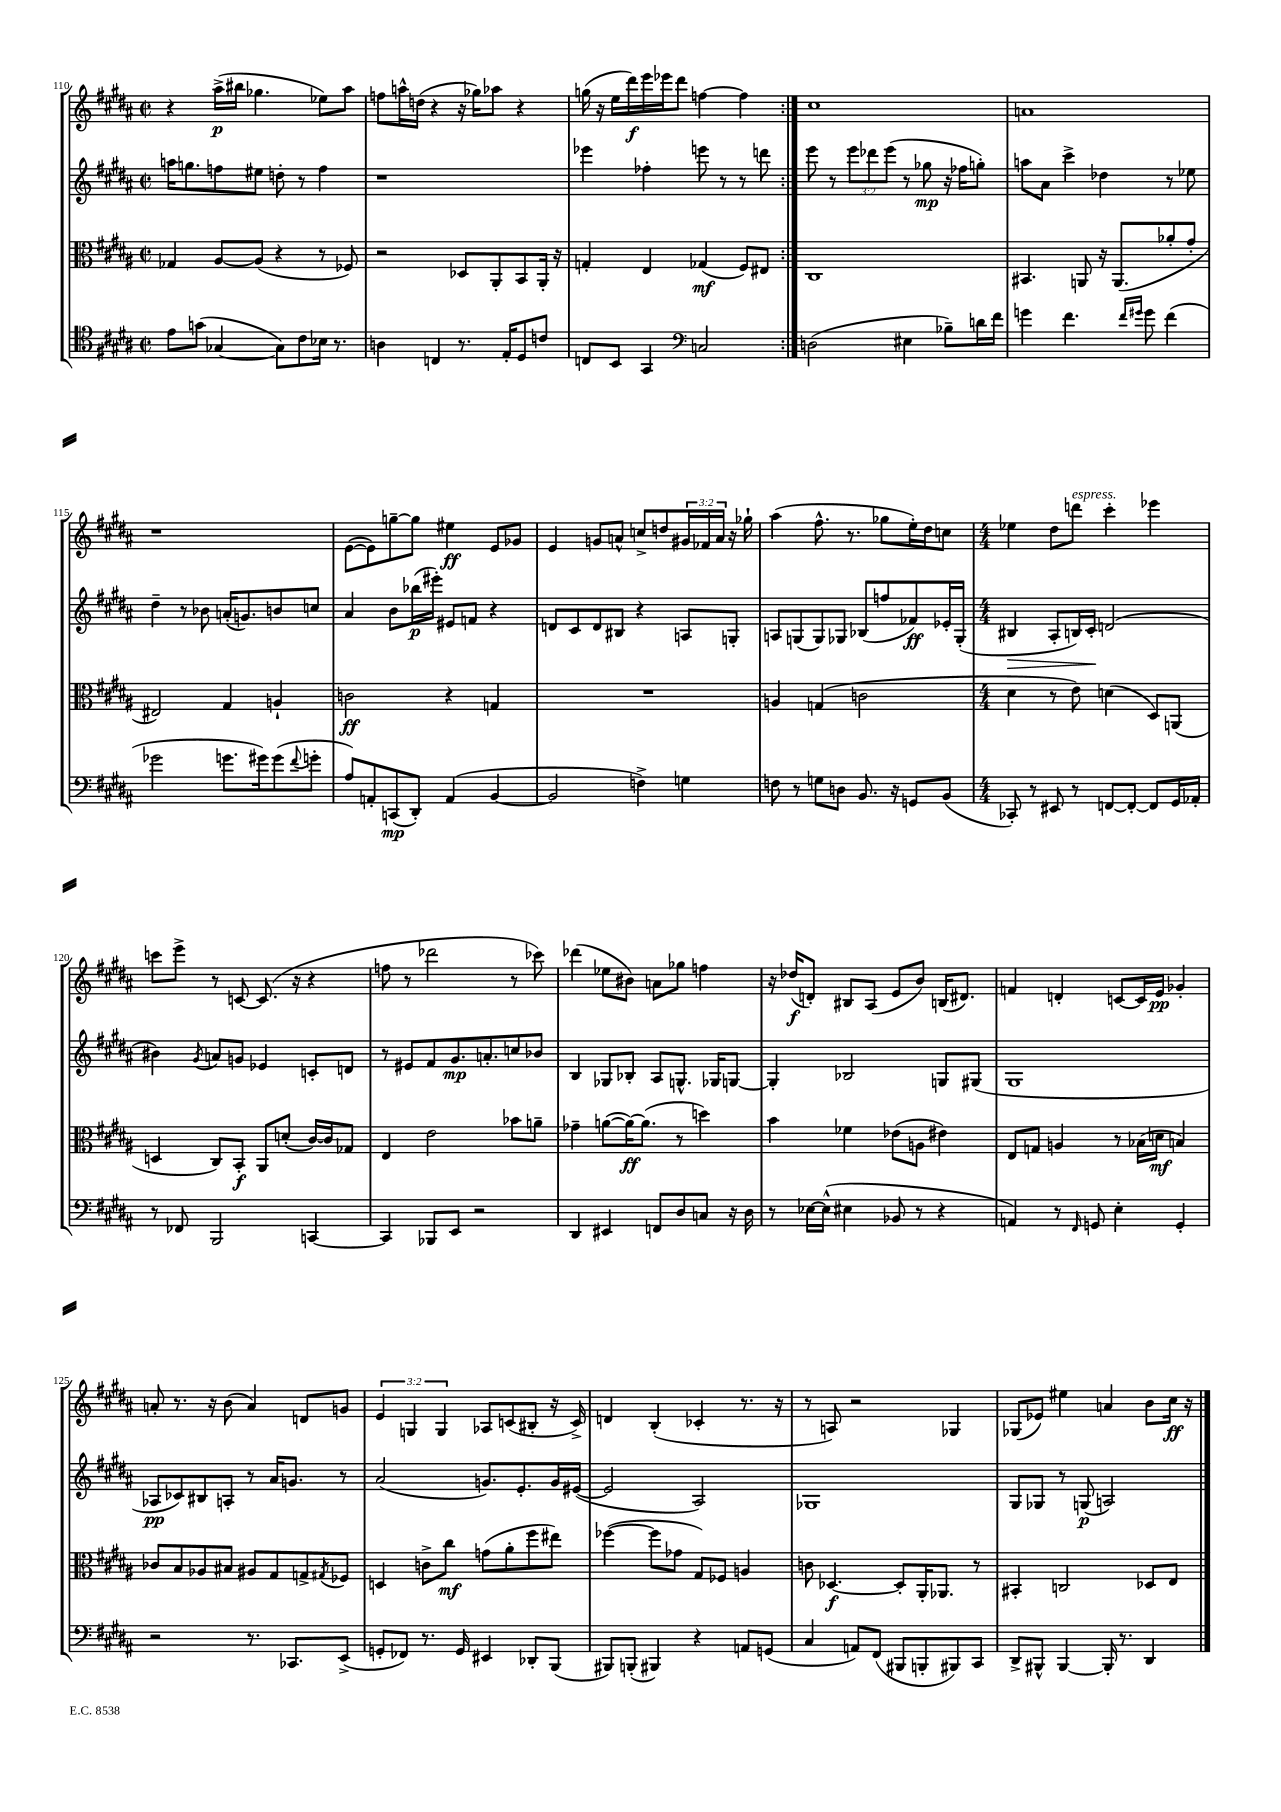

**kern	**kern	**kern	**kern
*staff4	*staff3	*staff2	*staff1
*clefC4	*clefC3	*clefG2	*clefG2
*k[f#c#g#d#a#]	*k[f#c#g#d#a#]	*k[f#c#g#d#a#]	*k[f#c#g#d#a#]
*M2/2	*M2/2	*M2/2	*M2/2
*met(c|)	*met(c|)	*met(c|)	*met(c|)
8e	4G-	16aa	4r
.	.	8.gg	.
(8g	.	.	.
[4G-	[8A#	8ff	(16aa#^
.	.	.	16bb#
.	(8A#]	8ee#	4.gg-
8G-])	4r	8dd'	.
8c#	.	8r	.
16B-	8r	4ff	8ee-)
8.r	.	.	.
.	8F-)	.	8aa#
=	=	=	=
4A	2r	1r	8ff
.	.	.	16aa^^
.	.	.	(16dd
4C	.	.	4r
8.r	8D-	.	16r
.	.	.	16gg-)
.	8AA#'	.	8aa-
16E'	.	.	.
8D#	8BB	.	4r
8c	16AA#'	.	.
.	16r	.	.
=	=	=	=
8C	4G'	4eee-	(16gg
.	.	.	16r
8BB	.	.	16ee
.	.	.	16ddd#)
4GG#	4E	4ff-'	16eee
.	.	.	16eee-
.	.	.	8ddd#
*clefF4	*	*	*
2C	(4G-	8eee	[4ff
.	.	8r	.
.	8F#)	8r	4ff]
.	8E#	8ddd	.
=:|!	=:|!	=:|!	=:|!
(2D	1C#	8eee	1cc#
.	.	8r	.
.	.	12eee	.
.	.	12ddd-	.
.	.	(12eee	.
4E#	.	8r	.
.	.	8gg-	.
8B-~)	.	16r	.
.	.	16ff-	.
16d	.	8gg')	.
16f#	.	.	.
=	=	=	=
4g	4.BB#	8aa	1a
.	.	8a#	.
4.f#	.	4ccc#^	.
.	8AA	.	.
.	16r	4dd-	.
.	(8.AA	.	.
16qqf#	.	.	.
16qqg#	.	.	.
8g#	.	.	.
(4f#	8a-'	8r	.
.	8g#'	8ee-	.
=	=	=	=
2g-	2E#)	4dd#~	1r
.	.	8r	.
.	.	8b-	.
8.g	4G#	(16a'	.
.	.	8.g)	.
16g#)	.	.	.
(8g#	4A`	8b	.
8qqf#	.	.	.
8g'	.	8cc	.
=	=	=	=
8A#)	2c	4a#	([8e
8AA'	.	.	8e])
(8CC	.	8b	[8gg~
8DD#')	.	(16bb-	8gg]
.	.	16eee#')	.
(4AA	4r	8e#	4ee#
.	.	8f	.
[4BB	4G	4r	8e
.	.	.	8g-
=	=	=	=
2BB]	1r	8d	4e
.	.	8c#	.
.	.	8d	8g
.	.	8B#	8a^^
4F^)	.	4r	8cc^
.	.	.	8dd
4G	.	8A	24g#
.	.	.	24f-
.	.	.	24a
.	.	8G'	16r
.	.	.	16gg-`
=	=	=	=
8F	4A	8A	(4aa#
8r	.	(8G	.
8G	(4G	8G)	8.ff#^^
8D	.	8G-	.
.	.	.	8.r
8.BB	2c	(8B-	.
.	.	8ff	8gg-
16r	.	.	.
8GG	.	8f-)	16ee')
.	.	.	16dd#
(8BB	.	16e-'	8cc
.	.	(16G-'	.
=	=	=	=
*M4/4	*M4/4	*M4/4	*M4/4
8CC-')	4d#	4B#	4ee-
8r	.	.	.
8EE#	8r	8A#'	8dd#
8r	8e)	16B)	8ddd
.	.	16c#'	.
[8FF	(4d	(2d	4ccc#'
8FF'_	.	.	.
8FF]	8D#)	.	4eee-
16GG#	(8AA	.	.
16AA-'	.	.	.
=	=	=	=
8r	4D	4b#)	8ccc
8FF-	.	.	8eee^
.	.	8qg#	.
2BBB	8C#)	8a	8r
.	8BB'	8g	[8c
.	8AA#	4e-	(8.c]
.	(8d'	.	.
.	.	.	16r
[4CC	[16c#)	8c'	4r
.	16c#]	.	.
.	8G-	8d	.
=	=	=	=
4CC]	4E	8r	8ff
.	.	8e#	8r
8BBB-	2e	8f#	2ddd-
8EE	.	8.g#	.
2r	.	.	.
.	.	8.a'	.
.	8b-	8cc	8r
.	8a~	8b-	8ccc-)
=	=	=	=
4DD#	4g-~	4B	(4ddd-
4EE#	([8a	8G-	8ee-
.	16a_)	8B-'	8b#)
.	(8.a]	.	.
8FF	.	8A#	8a
8D#	8r	8.G^^	8gg-
8C	4dd)	.	4ff
.	.	16G-	.
16r	.	[8G	.
16D#	.	.	.
=	=	=	=
8r	4b	4G']	16r
.	.	.	(16dd-
[16E-	.	.	8d')
(16E-^^]	.	.	.
4E#	4f-	2B-	8B#
.	.	.	(8A#
8BB-	(8e-	.	8e
8r	8A	.	8b)
4r	4e#)	8G	(16B
.	.	.	8.d#)
.	.	(8G#	.
=	=	=	=
4AA)	8E	1G#	4f
.	8G	.	.
8r	4A	.	4d'
16qqFF#	.	.	.
8GG	.	.	.
4E'	8r	.	[8c
.	(16B-	.	16c]
.	16d	.	16e
4GG'	4B)	.	4g-'
=	=	=	=
2r	8c-	8A-	8a'
.	8B	8c-)	8.r
.	8A-	8B#	.
.	.	.	16r
.	8B#	8A'	(8b
8.r	8A#	8r	4a)
.	8G#	16a#	.
8.CC-	.	8.g	.
.	8G^	.	8d
.	8qG#	.	.
(8EE^	8F-	8r	8g
=	=	=	=
8GG'	4D	(2a#	6e
8FF-)	.	.	.
.	.	.	6G
8.r	8c^	.	.
.	.	.	6G
.	8cc#	.	.
16GG	.	.	.
4EE#	(8g	8.g)	8A-
.	8a#'	.	(8c
.	.	8.e'	.
8DD-'	8ff#	.	8B#'
(8BBB	8ee#)	16g	16r
.	.	([16e#	16c^)
=	=	=	=
8BBB#)	([4ff-	2e#]	4d
(8BBB'	.	.	.
4BBB#)	8ff-]	.	(4B'
.	8g-	.	.
4r	8G#)	2A#)	4c-'
.	8F-	.	.
8AA	4A	.	8.r
(8GG	.	.	.
.	.	.	16r
=	=	=	=
4C#	8c	1G-	8r
.	[4.D-	.	8A)
8AA)	.	.	2r
(8FF#	.	.	.
8BBB#	8D-']	.	.
8BBB'	16AA#'	.	.
.	8.AA-	.	.
8BBB#)	.	.	4G-
8CC#	8r	.	.
=	=	=	=
8DD#^	4BB#'	8G#	(8G-
8BBB#^^	.	8G-	8e-)
[4BBB#	2C	8r	4ee#
.	.	(8G	.
16BBB#']	.	2A)	4a
8.r	.	.	.
4DD#	8D-	.	8b
.	8E	.	16cc#
.	.	.	16r
==	==	==	==
*-	*-	*-	*-
